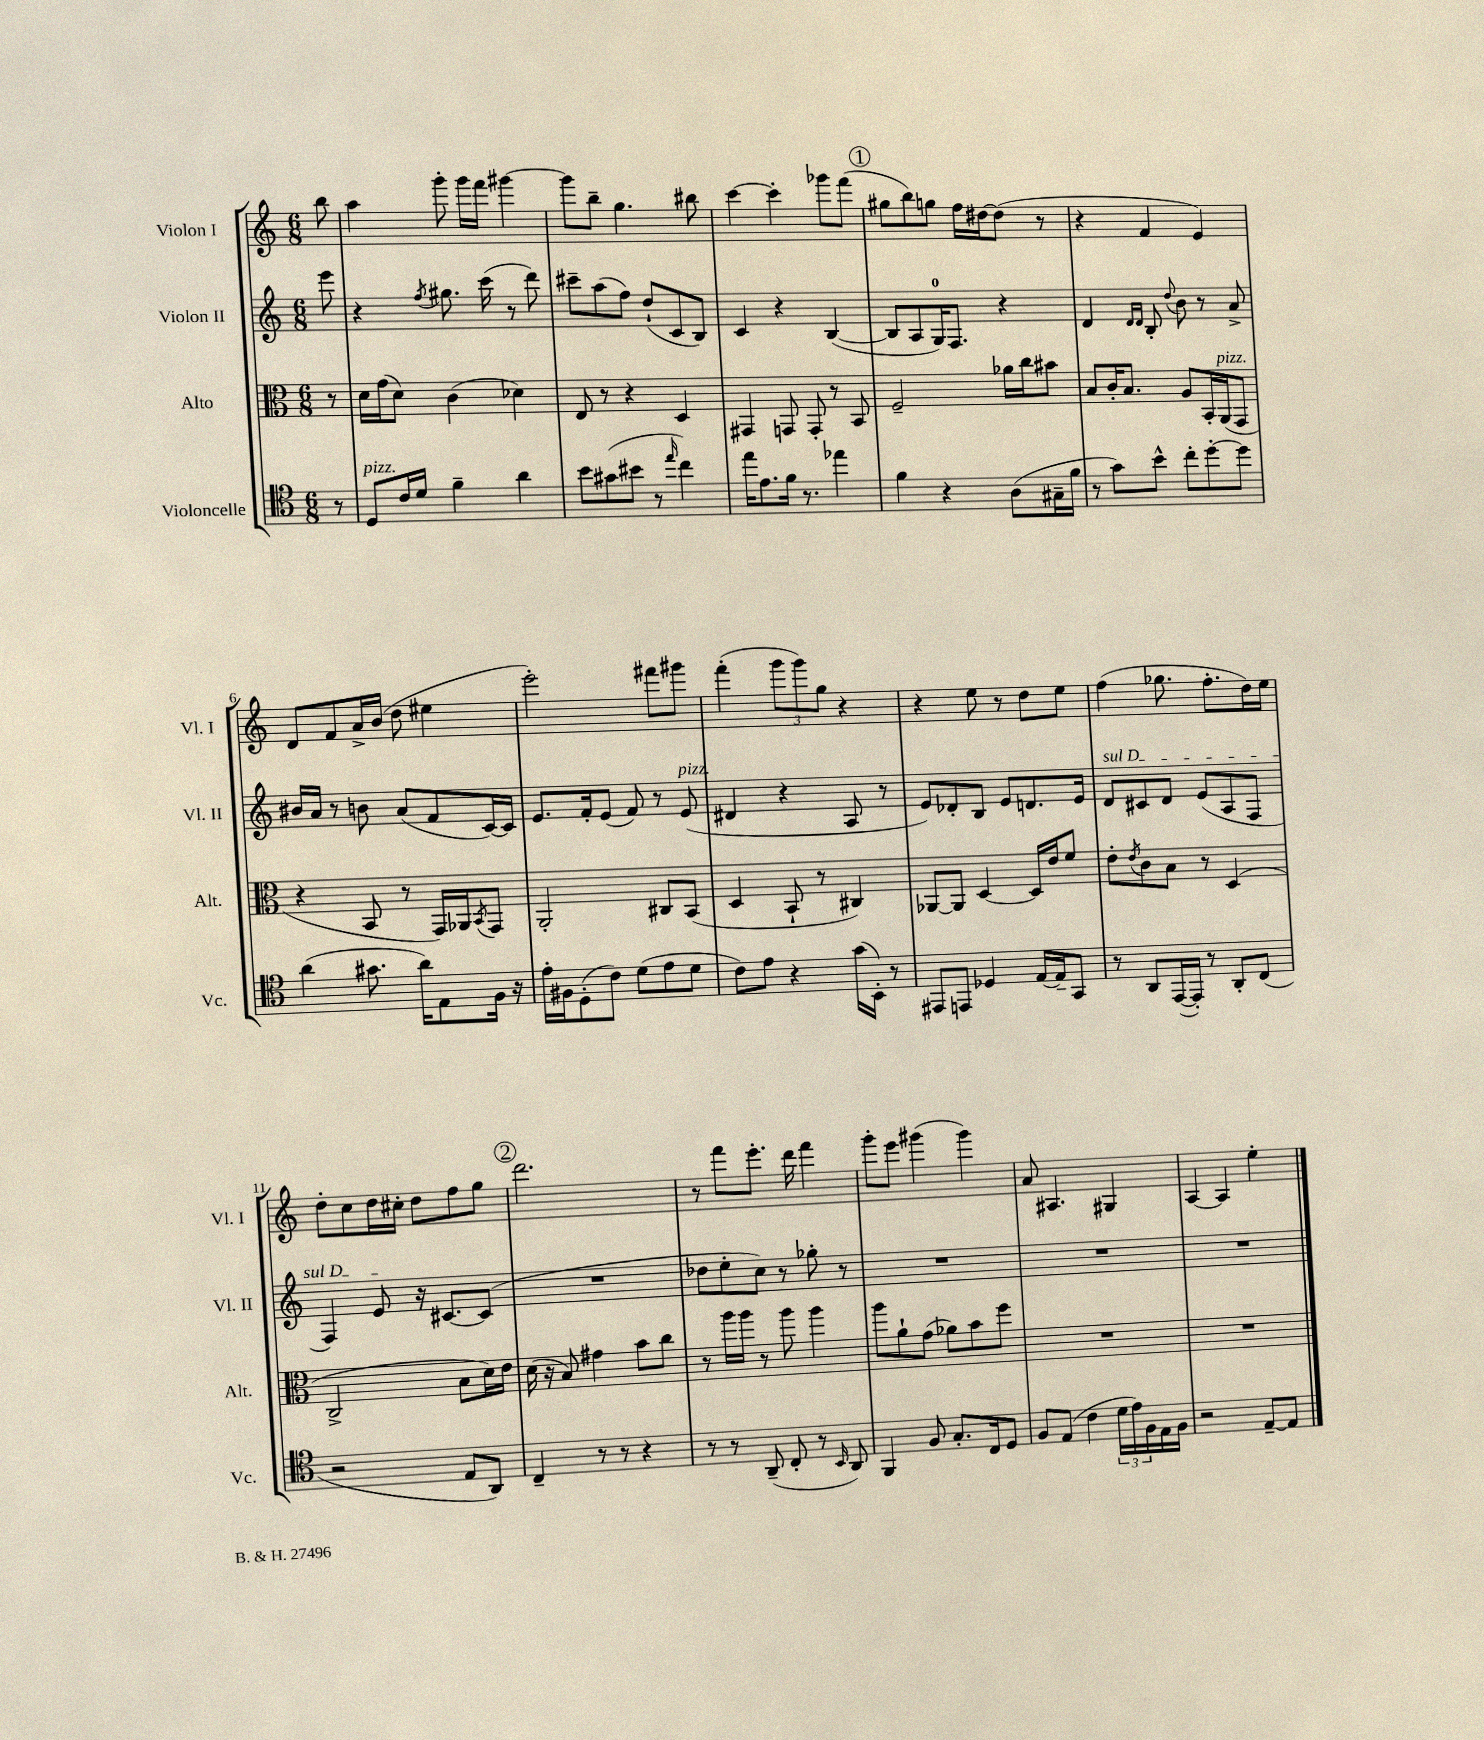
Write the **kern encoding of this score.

**kern	**kern	**kern	**kern
*part4	*part3	*part2	*part1
*staff4	*staff3	*staff2	*staff1
*I"Violoncelle	*I"Alto	*I"Violon II	*I"Violon I
*I'Vc.	*I'Alt.	*I'Vl. II	*I'Vl. I
*clefC4	*clefC3	*clefG2	*clefG2
*k[]	*k[]	*k[]	*k[]
*M6/8	*M6/8	*M6/8	*M6/8
=	=	=	=
8r	8r	8eee\	8bb\
=1	=1	=1	=1
!LO:TX:a:i:t=pizz.	!	!	!
8D/L	16d\LL	4r	4aa\
.	(16g\J	.	.
16c/L	8d\J)	.	.
16d/JJ	.	.	.
.	.	8qff/	.
4f~\	(4c\	8.gg#X\	8ggg'\
.	.	.	16ggg\LL
.	.	(16ccc\	16fff\JJ
4a\	4d-X\)	8r	[4ggg#X\
.	.	8ddd\)	.
=2	=2	=2	=2
8b\L	8E/	8ccc#X~\L	8ggg#\L]
(8g#X\	8r	(8aa\	8bb~\J
8b#X\J	4r	8ff\J)	4.gg\
8r	.	(8dd`/L	.
16qqee/	.	.	.
4cc\)	4D/	8c/	.
.	.	8B/J)	8bb#X\
=3	=3	=3	=3
16ee\KL	4GG#X/	4c/	[4ccc\
8.e\	.	.	.
16f\Jk	8GGn/	4r	4ccc'\]
8.r	.	.	.
.	8GG'/	.	.
4ee-X\	8r	([4B/	8ggg-X\L
.	8BB/	.	(8fff\J
!!LO:REH:place=s1:t=1
=4	=4	=4	=4
4f\	2F~/	8B/L]	8gg#X\L
.	.	8A/	8bb\)
4r	.	16G/K)	8ggn\J
.	.	8.F/J	.
.	.	.	16ff\LL
.	.	.	[16dd#X\J
(8A\L	16a-X\LL	4r	(8dd#\J]
.	16cc\J	.	.
16G#X~\L	8b#X\J	.	8r
16f\JJ	.	.	.
=5	=5	=5	=5
8r	8B/L	4d/	4r
8g\L)	16c'/K	.	.
.	8.B/J	.	.
.	.	16qqd/LL	.
.	.	16qqd/JJ	.
8b^^\J	.	8B'/	4f/
.	.	8qqdd/	.
8cc'\L	8A/L	8b\	.
[8dd'\	16BB'/L	8r	4e/)
!	!LO:TX:a:i:t=pizz.	!	!
.	(16AA/J	.	.
8dd\J]	8GG/J	8a^/	.
!!LO:LB:g=z
=6	=6	=6	=6
(4a\	4r	16b#X/LL	8d/L
.	.	16a/JJ	.
.	.	8r	8f/
8.g#X\	8BB/	8bn\	16a^/L
.	.	.	(16b/JJ
.	8r	(8a/L	8dd\
16a\KL)	.	.	.
8E\	16GG/LL)	8f/	4ee#X\
.	16AA-X/J	.	.
.	8qBB/	.	.
16F\Jk	8GG/J	[16c/L)	.
16r	.	16c/JJ]	.
=7	=7	=7	=7
16e'\LL	2AA'/	8.e/L	2eee'\)
16F#X\J	.	.	.
(8D'\	.	.	.
.	.	16f'/k	.
8c\J)	.	(8e/J	.
(8d\L	.	8f/)	.
8e\	8C#X/L	8r	8fff#X\L
!	!	!LO:TX:a:i:t=pizz.	!
8d\J	(8BB/J	(8e/	8ggg#X\J
=8	=8	=8	=8
8c\L)	4D/	4d#X/	(4fff'\
8e\J	.	.	.
4r	8BB`/	4r	12ggg\L
.	.	.	12ggg\)
.	8r	.	.
.	.	.	12gg\J
(16g\LL	4C#X/)	8A/	4r
16BB'\JJ)	.	.	.
8r	.	8r	.
=9	=9	=9	=9
8EE#X/L	[8AA-X/L	8e/L)	4r
8EEn/J	8AA-/J]	8d-X'/	.
4D-X/	[4D/	8B/J	8ee\
.	.	8e/L	8r
[16E/LL	16D/LL]	8.dn/	8dd\L
16E~/J]	16e/J	.	.
8GG/J	8f/J	.	8ee\J
.	.	16e/Jk	.
=10	=10	=10	=10
!	!	!LO:TX:a:i:t=sul D	!
8r	8e'\L	8d/L	(4ff\
.	8qe/	.	.
8AA/L	8c\	8c#X/	.
([16EE/L	8B\J	8d/J	8.gg-X\
16EE'/JJ])	.	.	.
8r	8r	(8e/L	.
.	.	.	8.ff'\L
8AA'/L	(4D/	8A/	.
(8C/J	.	8F/J	16dd\L)
.	.	.	16ee\JJ
!!LO:LB:g=z
=11	=11	=11	=11
2r	2C^/	4F/)	8dd'\L
.	.	.	8cc\
.	.	8e/	16dd\L
.	.	.	16cc#X'\JJ
.	.	16r	8dd\L
.	.	[8.c#X/L	.
8E/L	8B\L	.	8ff\
8AA/J)	16d\L)	(8c#/J]	8gg\J
.	16e\JJ	.	.
!!LO:REH:place=s1:t=2
=12	=12	=12	=12
4C~/	(16d\	2.r	2.ddd\
.	16r	.	.
.	8B/)	.	.
8r	4g#X\	.	.
8r	.	.	.
4r	8b\L	.	.
.	8cc\J	.	.
=13	=13	=13	=13
8r	8r	8dd-X\L	8r
8r	16aa\LL	8ee'\	8fff\L
.	16aa\JJ	.	.
(8AA~/	8r	8cc\J)	8.eee'\J
8C'/	8aa\	8r	.
.	.	.	16ddd\
8r	4aa\	8gg-X'\	4fff\
16qqBB/	.	.	.
8AA/)	.	8r	.
=14	=14	=14	=14
4FF/	8aa\L	2.r	8ggg'\L
.	8a`\	.	8eee\J
8F/	(8g\J	.	(4ggg#X\
8.G'/L	8a-X\L)	.	.
.	8b\	.	4ggg#\)
16C/k	.	.	.
8D/J	8ff\J	.	.
=15	=15	=15	=15
8F/L	2.r	2.r	8a/
(8E/J	.	.	4.A#X/
4c\	.	.	.
24d\LL	.	.	4G#X/
24e\)	.	.	.
24F\	.	.	.
16E\	.	.	.
16F\JJ	.	.	.
=16	=16	=16	=16
2r	2.r	2.r	[4A/
.	.	.	4A/]
[8E~/L	.	.	4ee'\
8E/J]	.	.	.
==	==	==	==
*-	*-	*-	*-
